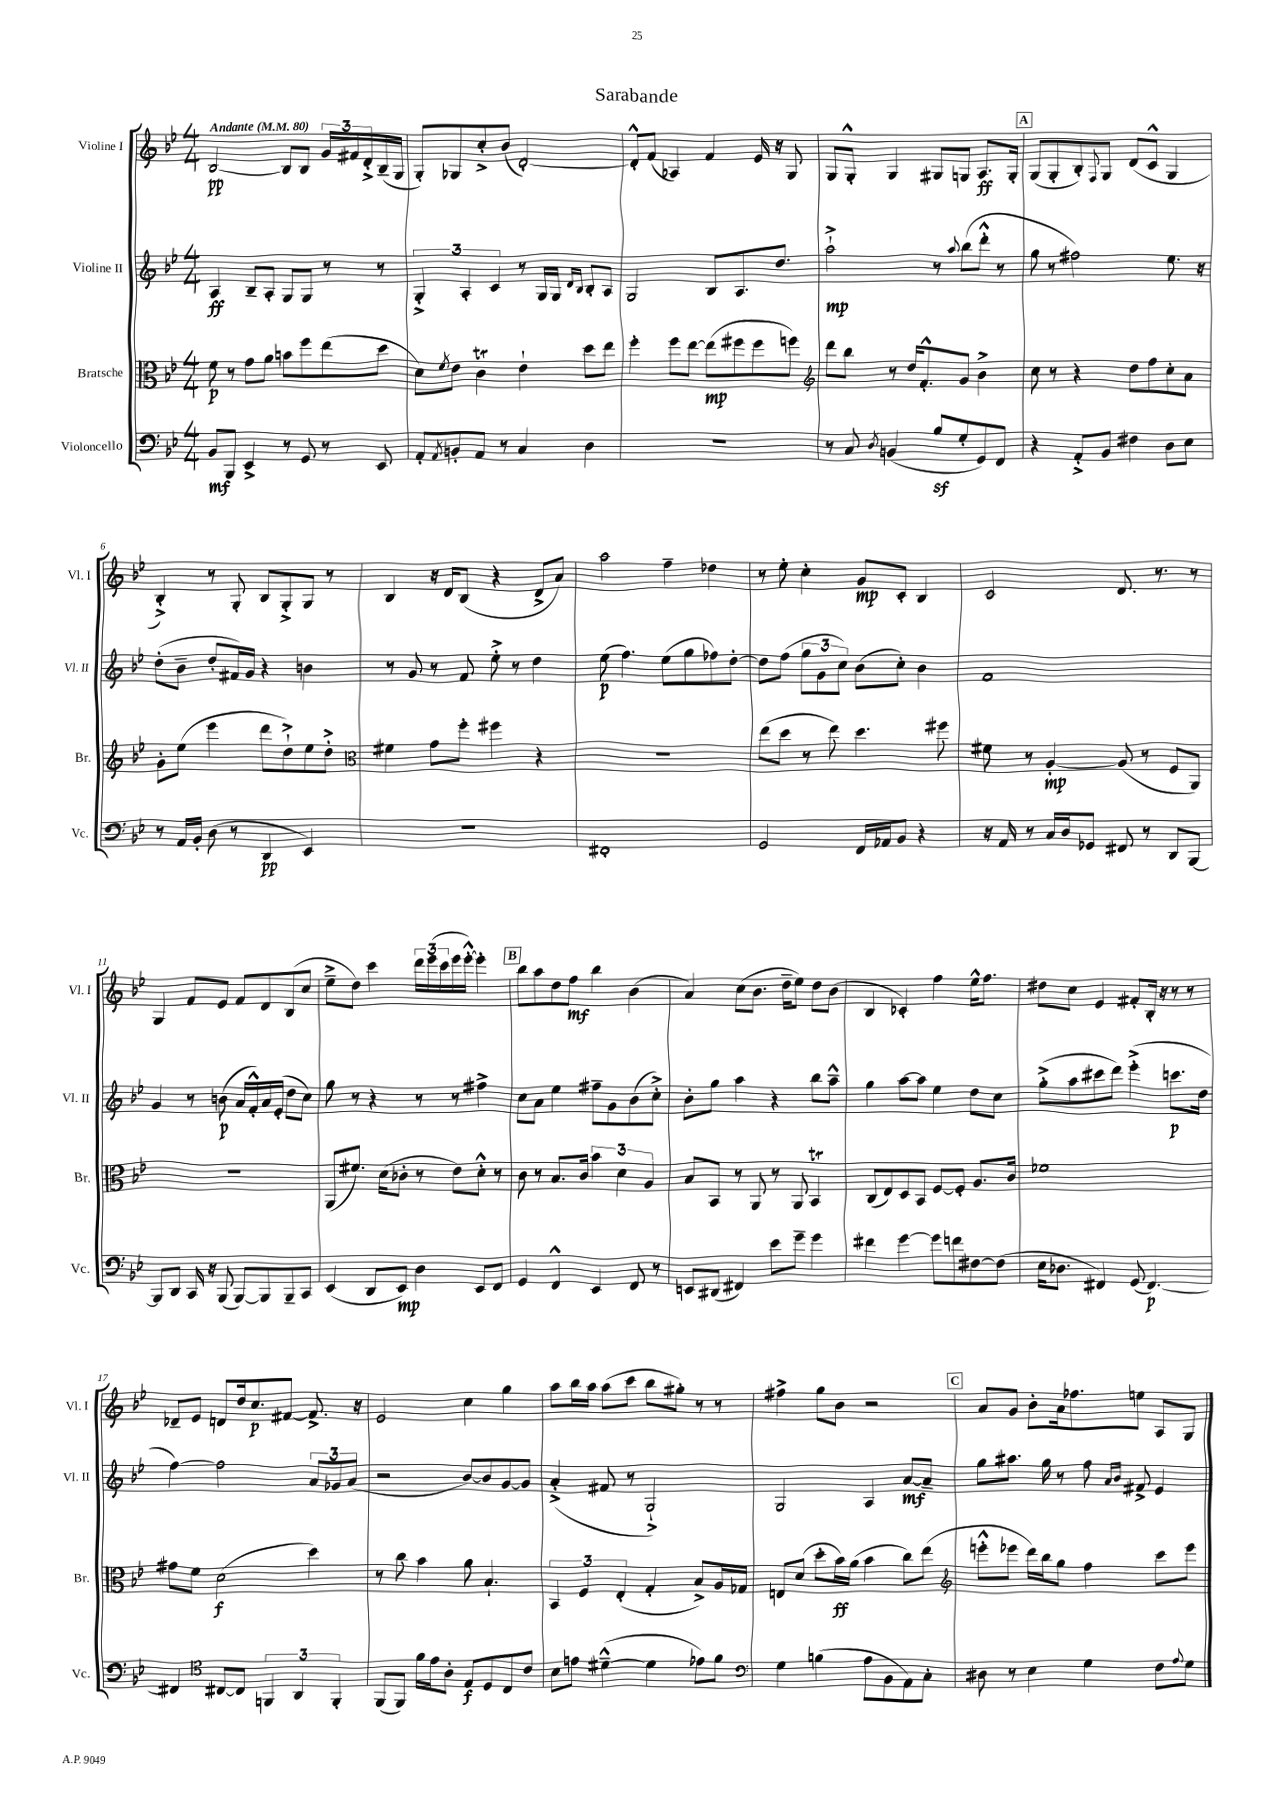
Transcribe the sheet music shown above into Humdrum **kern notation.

**kern	**kern	**kern	**kern
*staff4	*staff3	*staff2	*staff1
*clefF4	*clefC3	*clefG2	*clefG2
*k[b-e-]	*k[b-e-]	*k[b-e-]	*k[b-e-]
*M4/4	*M4/4	*M4/4	*M4/4
*MM80	*MM80	*MM80	*MM80
8BB-/L	8f\	4A/	[2B-/
8BBB-/J	8r	.	.
4EE-^/	8g\L	8B-~/L	.
.	8a\J	8A'/J	.
8r	8b\L	8G/L	8B-/]L
8GG/	8ff\	8G/J	8B-/J
8r	(8ee-\	8r	24g/LL
.	.	.	24f#/
.	.	.	24d'^/
8EE-/	8dd\J	8r	(16B-~/
.	.	.	16G/JJ
=	=	=	=
8AA'/L	8d\L)	6G'^/	8G'/L)
8qAA/	8qf/	.	.
8BB'/	8e-\J	.	8G-/
.	.	6A'/	.
8AA/J	4c\	.	8cc'^/
.	.	6c/	.
8r	.	.	(8b-/J
4C/	4e-`\	8r	[2d'/)
.	.	16G/LL	.
.	.	16G/JJ	.
.	.	16qqd/LL	.
.	.	16qqB-/JJ	.
4D\	8dd\L	8B-'/L	.
.	8ee-\J	8A/J	.
=	=	=	=
1r	4ff'\	2G/	8d'^^/]L
.	.	.	(8f/J
.	8ff\L	.	4A-/)
.	[8ee-\J	.	.
.	(8ee-\]L	8B-/L	4f/
.	8ff#\	8.A/	.
.	8ff#\	.	16e-/
.	.	8.dd/J	16r
.	8ff\J)	.	8G/
=	=	=	=
*	*clefG2	*	*
8r	8ddd\L	2aa`^\	8G/L
8C/	8bb-\J	.	8G'^^/J
8qD/	.	.	.
(4BB/	8r	.	4G/
.	16dd/LK	.	.
.	8.f'^^/	.	.
8B-/L	.	8r	8G#/L
.	.	8qqaa/	.
8G'/	8g/J	(8bb-\L	8G/J
8GG/)	4b-^\	8ddd'^^\J	8.A/L
8FF/J	.	8r	.
.	.	.	16G'/Jk
=	=	=	=
4r	8cc\	8gg\	(8G/L
.	8r	8r	8G'/
8AA'^/L	4r	2ff#\)	8B-'/)
.	.	.	8qqF/
8BB-/J	.	.	8G/J
4F#\	8dd\L	.	(8d/L
.	8ff\	.	8c^^/J
8D\L	8cc'\	8.ee-\	4G/
8E-\J	8a\J	.	.
.	.	16r	.
=	=	=	=
8r	8g'\L	(8dd'\L	4B-'^/)
16AA/LL	(8ee-\J	8b-~\J	.
16BB-'/JJ	.	.	.
(8D\	4eee-\	8dd'/L	8r
8r	.	16f#/L)	8G'/
.	.	16g/JJ	.
4DD/	8ddd\L	4r	8B-/L
.	8dd`^\)	.	8G'^/
4EE-/)	8ee-\	4b\	8G/J
.	8dd'^\J	.	8r
=	=	=	=
*	*clefC3	*	*
1r	4f#\	8r	4B-/
.	.	8g/	.
.	8g\L	8r	16r
.	.	.	16d/LK
.	8ff'\J	8f/	(8B-/J
.	4ff#\	8ee-'^\	4r
.	.	8r	.
.	4r	4dd\	8d^/L
.	.	.	8a/J)
=	=	=	=
1FF#'	1r	(8ee-\	2aa\
.	.	4.ff\)	.
.	.	(8ee-\L	4ff~\
.	.	8gg\	.
.	.	8ff-\)	4dd-\
.	.	[8dd'\J	.
=	=	=	=
2GG/	(8ee-\L	8dd\]L	8r
.	8dd\J	(8ff\J	8ee-'\
.	8r	12gg\L	4cc'\
.	.	12g\	.
.	8ee-\)	.	.
.	.	12cc\J)	.
16FF/LL	4.dd\	(8b-\L	8g/L
16AA-/J	.	.	.
8BB-/J	.	8cc'\J)	8c'/J
4r	.	4b-\	4B-/
.	8ff#\	.	.
=	=	=	=
16r	8f#\	1f	2c/
16AA/	.	.	.
8r	8r	.	.
16C/LL	[4A'/	.	.
16D/J	.	.	.
8GG-/J	.	.	.
8FF#/	(8A/]	.	8.d/
8r	8r	.	.
.	.	.	8.r
8DD/L	8F/L	.	.
[8BBB-/J	8AA/J)	.	8r
=	=	=	=
8BBB-/]L	1r	4g/	4G/
8DD/J	.	.	.
16CC/	.	8r	8f/L
16r	.	.	.
(8BBB-/	.	(8b\	8e-/J
[8BBB-/L)	.	16a/LL	8f/L
.	.	16f'^^/)	.
8BBB-/]	.	16a/	8d/
.	.	(16e-'/JJ	.
8BBB-~/	.	8dd\L	(8B-/
8CC/J	.	8cc\J)	8cc/J
=	=	=	=
(4EE-/	(8AA/L	8gg\	8ee-~^\L
.	8.f#/J)	8r	8dd\J)
8DD/L	.	4r	4ccc\
.	(16d\LK	.	.
8EE-/J)	8c-'\J	.	.
4D\	8r	8r	24ddd\LL
.	.	.	(24eee-\
.	.	.	24ccc\
.	8e-\L)	8r	16eee-\
.	.	.	[16eee-'^^\JJ)
8EE-/L	8d'^^\J	4ff#^\	4eee-'\]
8FF/J	8r	.	.
=	=	=	=
4GG/	8c\	8cc\L	8bb-\L
.	8r	8a\J	8aa\
4FF^^/	8.B-/L	4ee-\	8dd\
.	.	.	8ff\J
.	16c/Jk	.	.
4EE-/	6b-\	8ff#~\L	4bb-\
.	.	8g\	.
.	6d\	.	.
8FF/	.	(8b-\	(4b-\
.	6A/	.	.
8r	.	8cc'^\J)	.
=	=	=	=
8EE/L	8B-/L	8b-'\L	4a/)
(8DD#/J	8BB-/J	8gg\J	.
4FF#/)	8r	4aa\	(8cc\L
.	8AA/	.	8.b-\J
8e-\L	8r	4r	.
.	.	.	16dd~\LK
8g~\J	8AA/	.	8ee-\J)
4g\	4BB-/	8bb-\L	8dd\L
.	.	8aa~^^\J	(8b-\J
=	=	=	=
4f#\	(8C/L	4gg\	4B-/
.	8E-/)	.	.
[4g\	8D/	[8aa\L	4c-'/)
.	8BB-/J	8aa\]J	.
8g\]L	[8F/L	4ee-\	4ff\
8f\	8F'/]J	.	.
[8F#\	8.A/L	8dd\L	16ee-^^\LK
.	.	.	8.ff\J
(8F#\]J	.	8cc\J	.
.	16c/Jk	.	.
=	=	=	=
16E-\LK	1f-	(8gg'^\L	8dd#\L
8.D-\J	.	.	.
.	.	8aa\	8cc\J
4FF#/)	.	8ccc#\	4e-/
.	.	8ddd\J)	.
(8GG/	.	(4eee-'^\	8f#'/L
[4.FF#/)	.	.	16B-'/Jk
.	.	.	16r
.	.	8.ccc\L	8r
.	.	.	8r
.	.	16dd\Jk	.
=	=	=	=
4FF#/]	8g#\L	[4ff\)	8d-~/L
.	8f\J	.	8e-/J
*clefC4	*	*	*
[8C#/L	(2d\	2ff\]	8d/L
8C#/]J	.	.	16dd/k
.	.	.	8.cc/
6FF/	.	.	.
.	.	.	[8f#/J
6AA/	.	.	.
.	4dd\)	12a/L	8.f#^/]
6FF'/	.	12g-/	.
.	.	(12a/J	.
.	.	.	16r
=	=	=	=
(8FF/L	8r	2r	2e-/
8FF/J)	8cc\	.	.
16f\LL	4b-\	.	.
16e-\J	.	.	.
8A'\J	.	.	.
8E-/L	8a\	[8b-/L)	4cc\
8D/	4.B-`/	8b-/]	.
8C/	.	[8g/	4gg\
8c/J	.	8g/]J	.
=	=	=	=
8B-\L	6BB-/	(4a'^/	8aa\L
8e\J	.	.	16bb-\L
.	6F/	.	.
.	.	.	16aa\JJ
([4d#~^^\	.	8f#/	(8aa\L
.	(6E-'/	.	.
.	.	8r	8ccc\J
4d#\]	4G'/	2G`^/)	8bb-\L
.	.	.	8gg#'\J)
8e-\L)	8B-^/L)	.	8r
8f\J	16A/L	.	8r
.	16G-/JJ	.	.
=	=	=	=
*clefF4	*	*	*
4G\	8E/L	2G/	4ff#^\
.	(8d/J	.	.
(4B\	8dd'\L	.	8gg\L
.	16b-\L)	.	8b-\J
.	(16a\JJ	.	.
8A\L	4b-\	4A/	2r
8BB-\	.	.	.
8AA\)	8cc\L)	[8a/L	.
8C'\J	(8ee-\J	8a~/]J	.
=	=	=	=
*	*clefG2	*	*
8D#\	8eee'^^\L	8gg\L	8a/L
8r	8eee-\J	8.aa#\J	8g/J
4E-\	16ddd\LL)	.	8b-'\L
.	16bb-\J	16gg\	.
.	8gg\J	8r	16a\k
.	.	.	8.ff-\
4G\	4ff\	8ff\	.
.	.	16qqa/LL	.
.	.	16qqb-/JJ	.
.	.	8f#^/	8ee\J
8F\L	8ccc\L	4e-/	8A/L
8qqA/	.	.	.
8G\J	8eee-\J	.	8G/J
==	==	==	==
*-	*-	*-	*-
